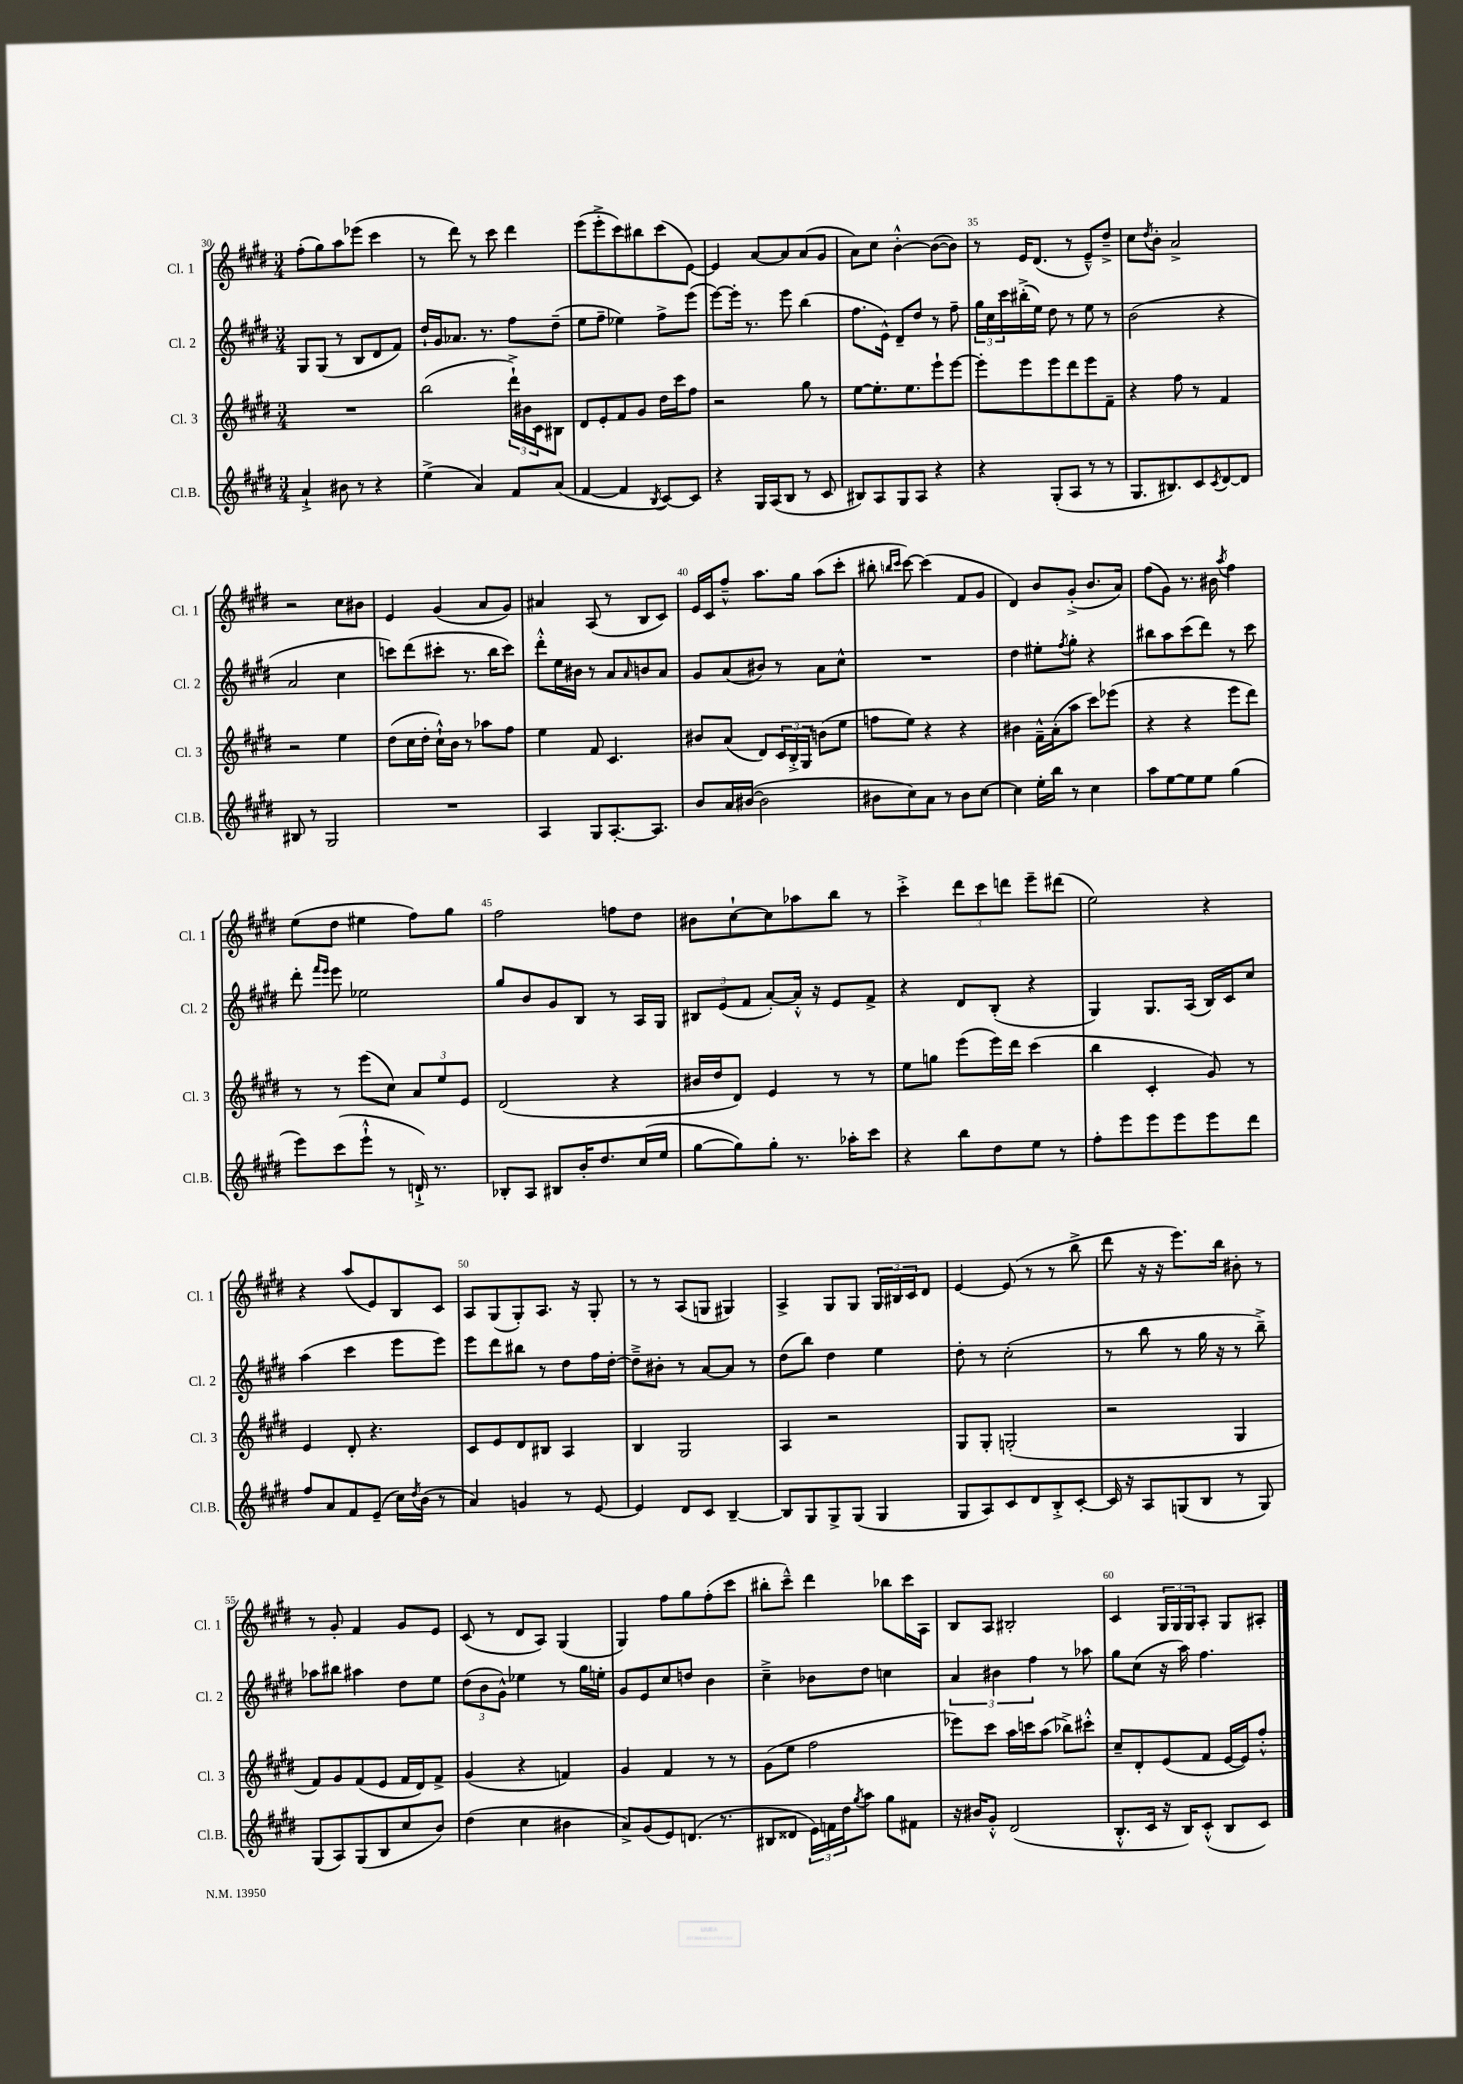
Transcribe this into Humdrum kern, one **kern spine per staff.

**kern	**kern	**kern	**kern
*part4	*part3	*part2	*part1
*staff4	*staff3	*staff2	*staff1
*I"Cl.B.	*I"Cl. 3	*I"Cl. 2	*I"Cl. 1
*I'Cl.B.	*I'Cl. 3	*I'Cl. 2	*I'Cl. 1
*clefG2	*clefG2	*clefG2	*clefG2
*k[f#c#g#d#]	*k[f#c#g#d#]	*k[f#c#g#d#]	*k[f#c#g#d#]
*M3/4	*M3/4	*M3/4	*M3/4
=30	=30	=30	=30
4a`^/	2.r	8G#/L	(8ff#'\L
.	.	(8G#/J	8gg#\)
8b#X\	.	8r	8aa\
8r	.	8B/L	(8eee-X\J
4r	.	8d#/	4ccc#\
.	.	8f#/J)	.
=31	=31	=31	=31
(4ee^\	(2bb\	16dd#`/LL	8r
.	.	16g#/J	.
.	.	8.a-X/J	8ddd#\)
4a/)	.	.	8r
.	.	8.r	.
.	.	.	8ccc#\
8f#/L	24ddd#`^\LL)	8ff#\L	4ddd#\
.	24b#X\	.	.
.	24c#\J	.	.
(8a/J	8B#X\J	(8dd#~\J	.
=32	=32	=32	=32
[4f#/	8d#/L	8ee\L	(8eee\L
.	8e'/	8ff#~\J	8eee'^\
4f#/]	8f#/	4ee-X\)	8ccc#\)
.	8g#/J	.	8bb#X\
8qB/	.	.	.
[8c#/L)	16dd#\LL	8ff#^\L	(8ccc#\
.	16ccc#\J	.	.
8c#/J]	8ff#\J	(8eee\J	[8e\J)
=33	=33	=33	=33
4r	2r	[8eee\L)	4e/]
.	.	16eee'\Jk]	.
.	.	8.r	.
16G#/LL	.	.	[8a/L
(16A/J	.	.	.
8B/J	.	8eee\	8a/]
8r	8gg#\	(4bb\	(8a/
8c#/	8r	.	8g#/J
=34	=34	=34	=34
8B#X/L)	[8ee\L	8.ff#\L	8a\L)
8A/	8.ee'\]	.	8cc#\J
.	.	16e^^\Jk)	.
8G#/	.	8d#~/L	[4b'^^\
.	8.ee\	.	.
8A/J	.	8dd#/J	.
4r	8eee`\	8r	(8b\L_
.	[8eee\J	8ff#~\	8b\J])
=35	=35	=35	=35
4r	8eee'\L]	24gg#\LL	8r
.	.	24cc#\	.
.	.	24ccc#\	.
.	8eee\	(16bb#X'^\	16e/KL
.	.	16ee\JJ)	(8.d#/J
(8G#'/L	8eee\	8dd#\	.
8A/J	8ddd#\	8r	8r
8r	8eee\	8ee\	8e~^^/L)
8r	8f#~\J	8r	8dd#~^/J
=36	=36	=36	=36
8.G#/L	4r	(2b\	8cc#\L
.	.	.	8qdd#/
.	.	.	8b'\J
8.B#X/)	.	.	.
.	8ff#\	.	2a^/
8c#/	8r	.	.
8qc#/	.	.	.
[8d#/	4f#/	4r	.
8d#/J]	.	.	.
!!LO:LB:g=z
=37	=37	=37	=37
8B#X/	2r	2a/	2r
8r	.	.	.
2G#/	.	.	.
.	4ee\	4cc#\	8cc#\L
.	.	.	8b#X\J
=38	=38	=38	=38
2.r	(8dd#\L	8cccn\L)	4e/
.	16cc#\L	(8ddd#\	.
.	16dd#'\JJ	.	.
.	16cc#`^^\LL)	8ccc#X'\J	(4g#/
.	16b\JJ	.	.
.	8r	8.r	.
.	8aa-X\L	.	8a/L
.	.	16bb\KL	.
.	8ff#\J	8ccc#\J)	8g#/J)
=39	=39	=39	=39
4A/	4ee\	8ddd#'^^\L	4a#X/
.	.	16ee\L	.
.	.	16b#X\JJ	.
8G#/L	8f#/	8r	(8A/
[8.A'/	4.c#/	8a/L	8r
.	.	16qqa/	.
.	.	8bn/	8B/L
8.A/J]	.	.	.
.	.	8a/J	8c#/J)
=40	=40	=40	=40
8b/L	8b#X/L	8g#/L	16e/LL
.	.	.	16c#/J
16a/L	(8a/J	(8a/	8ff#~^^/J
([16b#X/JJ	.	.	.
2b#\]	8d#/L)	8b#X/J)	8.aa\L
.	24c#/L	8r	.
.	24B'^/	.	.
.	.	.	16gg#\Jk
.	24G#/JJ	.	.
.	(8bn\L	8a\L	(8aa\L
.	8ee\J	8cc#^^\J	8ccc#'\J
=41	=41	=41	=41
8b#X\L	8ffn\L	2.r	8bb#X'\
.	.	.	16qqbbn/LL
.	.	.	16qqccc#/JJ
8cc#\)	8ee\J)	.	[8ccc#\)
8a\J	4r	.	(4ccc#\]
8r	.	.	.
8b#\L	4r	.	8f#/L
[8cc#\J	.	.	8g#/J
=42	=42	=42	=42
4cc#\]	4b#X\	4dd#\	4d#/)
16ee'\LL	16f#~^^\LL	8ee#X'\L	8b/L
16bb\JJ	(16a'\J	.	.
.	.	8qff#/	.
8r	8aa\J	8gg#'\J	(8g#'^/J
4cc#\	8ccc#\L)	4r	8.b/L
.	(8eee-X\J	.	.
.	.	.	16a/Jk)
=43	=43	=43	=43
8aa\L	4r	8bb#X\L	(8ff#\L
[8ee\	.	8aa\	8g#\J)
8ee\]	4r	(8ccc#\	8.r
8ee\J	.	8ddd#\J)	.
.	.	.	16b#X\
.	.	.	8qaa/
(4gg#\	8eee\L	8r	4ff#\
.	8ddd#\J)	8ccc#\	.
!!LO:LB:g=z
=44	=44	=44	=44
8eee\L)	8r	8ddd#'\	(8ee\L
.	.	16qqfff#/LL	.
.	.	16qqeee/JJ	.
(8ccc#\	8r	8eee\	8dd#\J
8eee`^^\J	(8eee\L	2ee-X\	4ee#X\
8r	8cc#\J)	.	.
16dn`^/)	12a/L	.	8ff#\L)
8.r	.	.	.
.	12ee/	.	.
.	.	.	8gg#\J
.	12e/J	.	.
=45	=45	=45	=45
8B-X'/L	(2d#/	8gg#/L	2ff#\
8A/J	.	8b/	.
8B#X/L	.	8g#/	.
16b'/K	.	8B/J	.
8.dd#/	.	.	.
.	4r	8r	8ffn\L
(16cc#/L	.	16A/LL	8dd#\J
16ee/JJ	.	16G#/JJ	.
=46	=46	=46	=46
[8gg#\L	16b#X/LL	12B#X/L	8b#X\L
.	16dd#/J	.	.
.	.	(12e/	.
8gg#\])	8d#/J)	.	[8cc#`\
.	.	12f#/J	.
8gg#'\J	4e/	[8a'/L)	8cc#\]
8.r	.	16a'^^/Jk]	8aa-X\
.	.	16r	.
.	8r	8e/L	8bb\J
16aa-X'\KL	.	.	.
8ccc#\J	8r	8f#^/J	8r
=47	=47	=47	=47
4r	8ee\L	4r	4ccc#'^\
.	8ggn\J	.	.
8bb\L	(8eee\L	8d#/L	12ddd#\L
.	.	.	12ccc#\
8dd#\	16eee\L)	(8B'/J	.
.	.	.	12dddn\J
.	16ddd#\JJ	.	.
8ee\J	(4ccc#\	4r	8eee~\L
8r	.	.	(8ddd#X\J
=48	=48	=48	=48
8ff#'\L	4bb\	4G#/)	2ee\)
8eee\	.	.	.
8eee\	4c#'/	8.G#/L	.
8eee\	.	.	.
.	.	(16A/Jk	.
8eee\	8g#/)	16B/LL)	4r
.	.	16c#/J	.
8ddd#\J	8r	8cc#/J	.
!!LO:LB:g=z
=49	=49	=49	=49
8ff#/L	4e/	(4aa\	4r
8a/	.	.	.
8f#/	8d#'/	4ccc#\	(8aa/L
(8e~/J	4.r	.	8e/)
16cc#\LL)	.	8eee\L	8B/
8qdd#/	.	.	.
(16b\JJ	.	.	.
8r	.	8eee\J)	8c#/J
=50	=50	=50	=50
4a/)	8c#/L	8eee\L	8A/L
.	8e/	8ddd#\	(8G#/
4gn/	8d#/	8bb#X\J	8G#'/)
.	8B#X/J	8r	8.A/J
8r	4A/	8dd#\L	.
.	.	.	16r
[8e/	.	16ff#\L	8G#'/
.	.	[16dd#'\JJ	.
=51	=51	=51	=51
4e/]	4B/	8dd#~^\L]	8r
.	.	8b#X'\J	8r
8d#/L	2G#/	8r	(8A/L
8c#/J	.	[8a/L	8Gn/J
[4B~/	.	8a/J]	4G#X/)
.	.	8r	.
=52	=52	=52	=52
8B/L]	4A/	(8dd#\L	4A^/
8G#/	.	8bb\J)	.
8G#^/	2r	4dd#\	8G#/L
(8G#/J	.	.	8G#/J
4G#/	.	4ee\	24G#/LL
.	.	.	24B#X/
.	.	.	24c#/J
.	.	.	8d#/J
=53	=53	=53	=53
8G#/L	8G#/L	8dd#'\	[4e/
8A/)	8G#'/J	8r	.
8c#/	(2Gn'/	(2cc#'\	(8e/]
8d#/	.	.	8r
8B'^/	.	.	8r
[8c#'/J	.	.	8bb^\
=54	=54	=54	=54
16c#/]	2r	8r	8ddd#\
16r	.	.	.
8A/L	.	8bb\	16r
.	.	.	16r
(8Gn/	.	8r	8.eee\L)
8B/J	.	16gg#\	.
.	.	16r	16bb\Jk
8r	4G#/	8r	8b#X'\
8G/)	.	8bb~^\)	8r
!!LO:LB:g=z
=55	=55	=55	=55
(8G#/L	8f#/L)	8aa-X\L	8r
8A/)	8g#/	8bb#X\J	8g#'/
(8G#/	(8f#/	4aa#X\	4f#/
8B/	8e/J	.	.
8cc#/	16f#/LL	8dd#\L	8g#/L
.	16d#/J)	.	.
8b/J)	8f#^/J	8ee\J	8e/J
=56	=56	=56	=56
(4dd#\	(4g#/	(12dd#\L	(8c#/
.	.	12b\	.
.	.	.	8r
.	.	12g#^^\J)	.
4cc#\	4r	4ee-X\	8d#/L
.	.	.	8A/J)
4b#X\	4fn/)	8r	(4G#/
.	.	16gg#\LL	.
.	.	16een'\JJ	.
=57	=57	=57	=57
8a^/L)	4g#/	8g#/L	4G#/)
(8g#/	.	8e/	.
8e/)	4f#/	8cc#/	8ff#\L
(8.dn/J	.	8ddn/J	8gg#\
.	8r	4b\	(8ff#'\
8.r	.	.	.
.	8r	.	8ccc#\J
=58	=58	=58	=58
8B#X/L	(8g#\L	4cc#~^\	8bb#X'\L
8d##X/J	8ee\J	.	8ccc#~^^\J)
24e\LL)	2ff#\	8b-X\L	4ddd#\
24fn\	.	.	.
24dd#\J	.	.	.
8qgg#/	.	.	.
8aa\J	.	8dd#\J	.
8gg#\L	.	4ccn\	8bb-X\L
8f#X\J	.	.	16ccc#\L
.	.	.	16A\JJ
=59	=59	=59	=59
16r	8eee-X\L)	6a/	8B/L
16b#X/KL	.	.	.
8g#'^^/J	8ccc#\J	.	8A/J
.	.	6b#X\	.
(2d#/	16aa\LL	.	2B#X'/
.	16cccn\J	.	.
.	.	6ff#\	.
.	(8aa\J	.	.
.	8bb-X^\L)	8r	.
.	8ccc#X'^^\J	8aa-X\	.
=60	=60	=60	=60
8.B'^^/L	8cc#~/L	8gg#\L	4c#/
.	8d#'/	(8cc#\J	.
16c#/Jk	.	.	.
16r	(8e/	16r	24G#/LL
.	.	.	24G#/
16B/KL)	.	16aa\)	.
.	.	.	24G#/J
(8c#'^^/J	8f#/J	4.ff#\	8A'/J
8B/L	[16e/LL	.	8G#/L
.	16e/J])	.	.
8c#/J)	8ff#'^^/J	.	8A#X'/J
==	==	==	==
*-	*-	*-	*-
